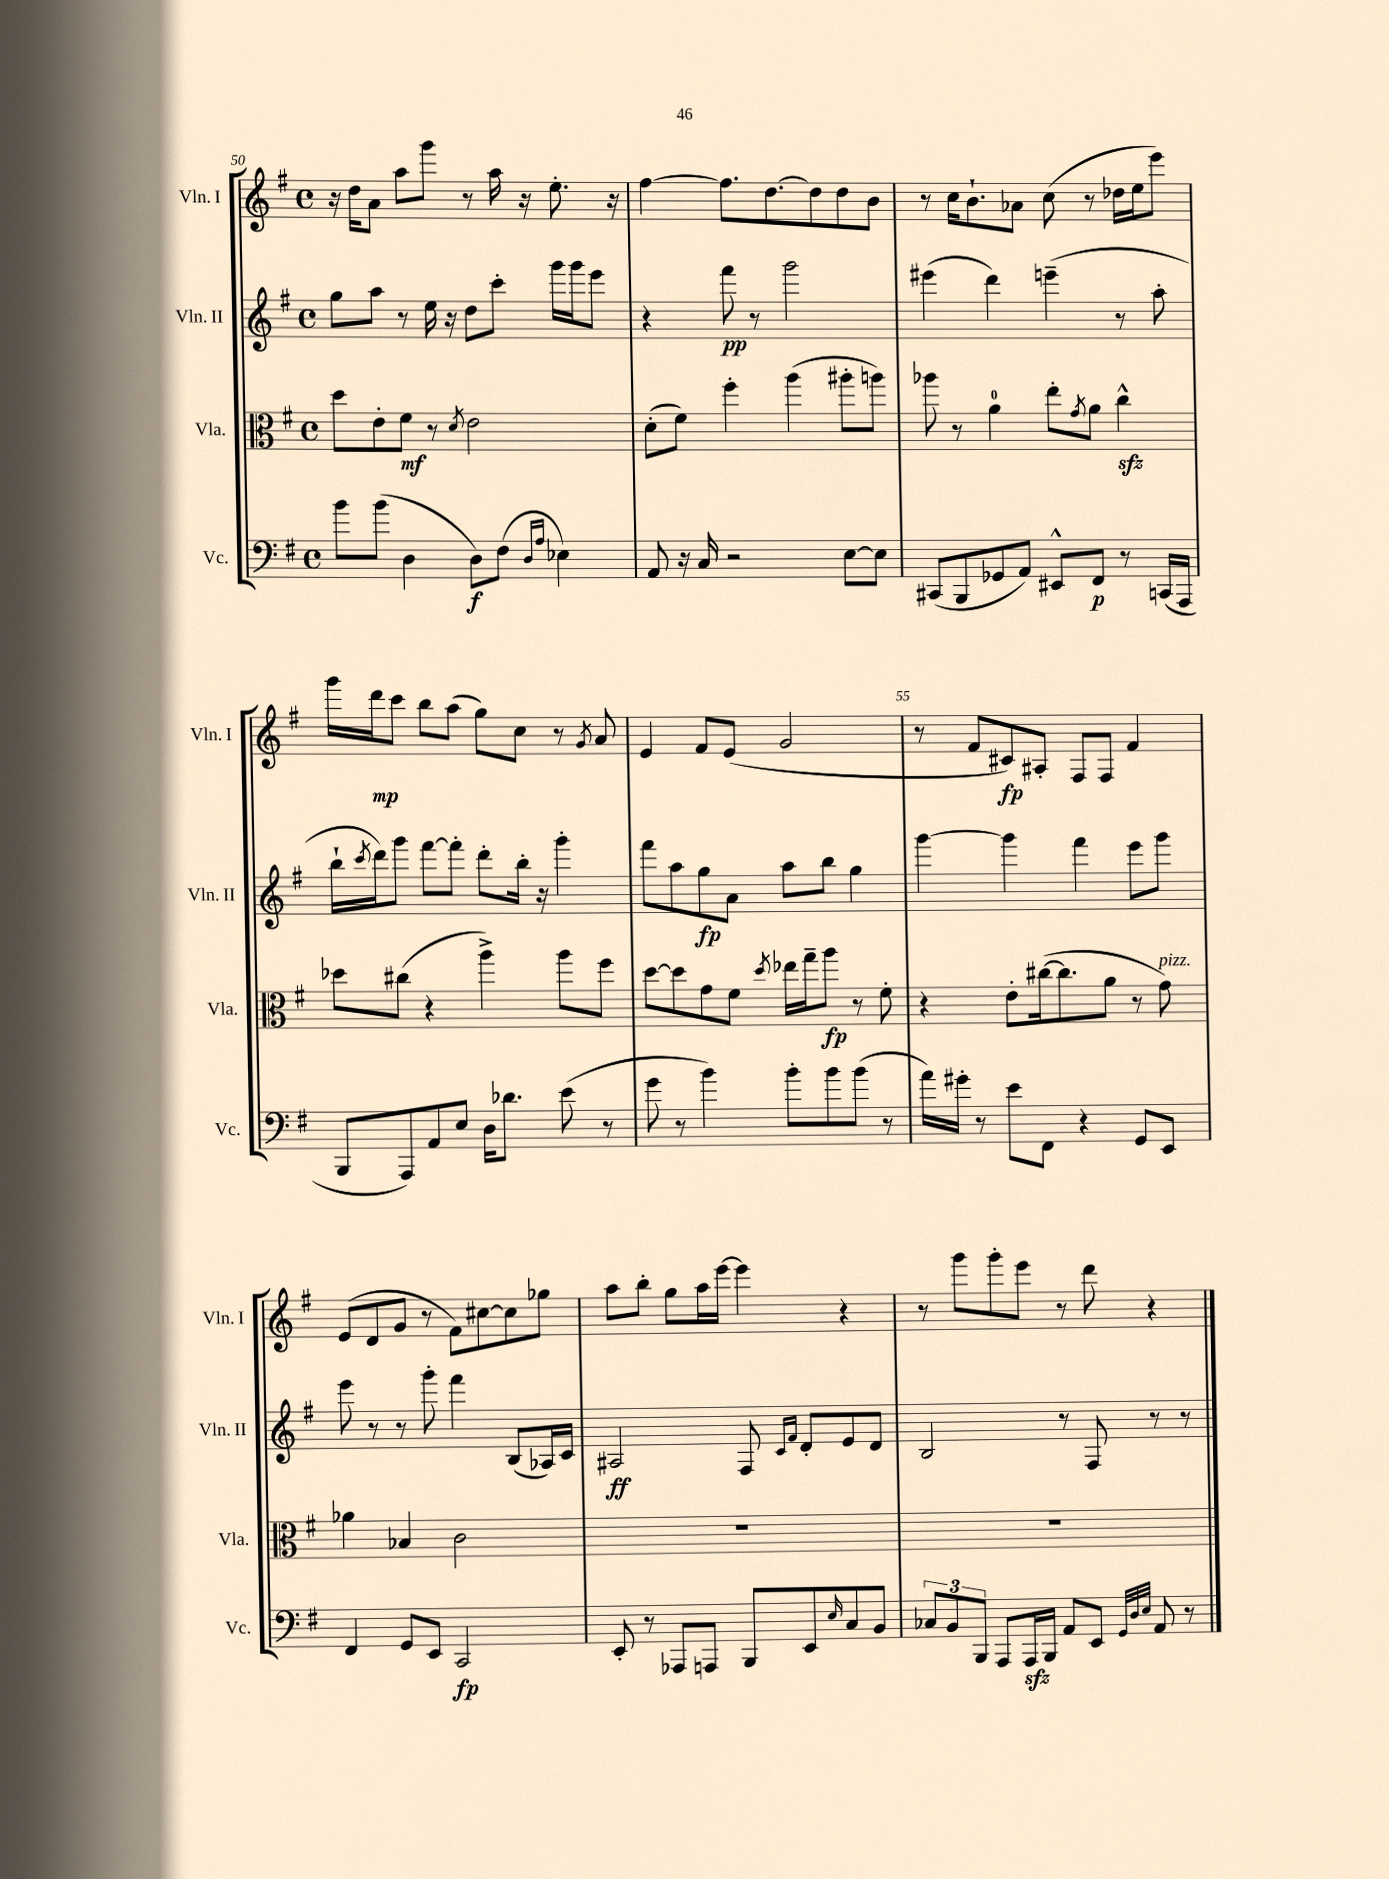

**kern	**dynam	**kern	**dynam	**kern	**dynam	**kern	**dynam
*part4	*part4	*part3	*part3	*part2	*part2	*part1	*part1
*staff4	*staff4	*staff3	*staff3	*staff2	*staff2	*staff1	*staff1
*I"Vc.	*	*I"Vla.	*	*I"Vln. II	*	*I"Vln. I	*
*I'Vc.	*	*I'Vla.	*	*I'Vln. II	*	*I'Vln. I	*
*clefF4	*	*clefC3	*	*clefG2	*	*clefG2	*
*k[f#]	*	*k[f#]	*	*k[f#]	*	*k[f#]	*
*M4/4	*	*M4/4	*	*M4/4	*	*M4/4	*
*met(c)	*	*met(c)	*	*met(c)	*	*met(c)	*
=50	=50	=50	=50	=50	=50	=50	=50
8b\L	.	8dd\L	.	8gg\L	.	16r	.
.	.	.	.	.	.	16dd\KL	.
(8b\J	.	8e'\	.	8aa\J	.	8a\J	.
4D\	.	8f#\J	mf	8r	.	8aa\L	.
.	.	8r	.	16ee\	.	8ggg\J	.
.	.	.	.	16r	.	.	.
.	.	8qd/	.	.	.	.	.
8D\L)	f	2e\	.	8dd\L	.	8r	.
(8F#\J	.	.	.	8ccc'\J	.	16aa\	.
.	.	.	.	.	.	16r	.
16qqD/LL	.	.	.	.	.	.	.
16qqA/JJ	.	.	.	.	.	.	.
4E-X\)	.	.	.	16ggg\LL	.	8.ee'\	.
.	.	.	.	16ggg\J	.	.	.
.	.	.	.	8eee\J	.	.	.
.	.	.	.	.	.	16r	.
=51	=51	=51	=51	=51	=51	=51	=51
8AA/	.	(8d'\L	.	4r	.	[4ff#\	.
16r	.	8f#\J)	.	.	.	.	.
16C/	.	.	.	.	.	.	.
2r	.	4ff#'\	.	8fff#\	pp	8.ff#\L]	.
.	.	.	.	8r	.	.	.
.	.	.	.	.	.	[8.dd\	.
.	.	(4aa\	.	2ggg\	.	.	.
.	.	.	.	.	.	8dd\]	.
[8E\L	.	8aa#X'\L	.	.	.	8dd\	.
8E\J]	.	8aan\J)	.	.	.	8b\J	.
=52	=52	=52	=52	=52	=52	=52	=52
(8CC#X/L	.	8aa-X\	.	(4eee#X\	.	8r	.
8BBB/	.	8r	.	.	.	16cc\KL	.
.	.	.	.	.	.	8.b`\	.
8GG-X/	.	4a\	.	4ddd\)	.	.	.
8AA/J)	.	.	.	.	.	8a-X\J	.
8EE#X^^/L	.	8ee'\L	.	(4eeen~\	.	(8cc\	.
.	.	8qg/	.	.	.	.	.
8FF#/J	p	8a\J	.	.	.	8r	.
8r	.	4cczz^^\	.	8r	.	16dd-X\LL	.
.	.	.	.	.	.	16ee\J	.
(16CCn/LL	.	.	.	8aa'\	.	8eee\J)	.
16AAA/JJ	.	.	.	.	.	.	.
!!LO:LB:g=z
=53	=53	=53	=53	=53	=53	=53	=53
8BBB/L	.	8dd-X\L	.	16bb`\LL	.	16ggg\LL	.
.	.	.	.	8qccc/	.	.	.
.	.	.	.	16ddd\J)	.	16ddd\J	mp
8AAA/)	.	(8cc#X\J	.	8ggg\J	.	8ccc\J	.
8AA/	.	4r	.	[8fff#\L	.	8bb\L	.
8E/J	.	.	.	8fff#'\J]	.	(8aa\J	.
16D\KL	.	4aa^\)	.	8ddd'\L	.	8gg\L)	.
8.d-X\J	.	.	.	.	.	.	.
.	.	.	.	16bb'\Jk	.	8cc\J	.
.	.	.	.	16r	.	.	.
(8e\	.	8aa\L	.	4ggg'\	.	8r	.
.	.	.	.	.	.	8qg/	.
8r	.	8ff#\J	.	.	.	8a/	.
=54	=54	=54	=54	=54	=54	=54	=54
8g\	.	[8dd\L	.	8fff#\L	.	4e/	.
8r	.	8dd\]	.	8aa\	.	.	.
4b\)	.	8g\	.	8gg\	fp	8f#/L	.
.	.	8f#\J	.	8a\J	.	(8e/J	.
.	.	8qdd/	.	.	.	.	.
8b'\L	.	16ee-X\LL	.	8aa\L	.	2g/	.
.	.	16gg~\J	.	.	.	.	.
8b\	.	8aa\J	fp	8bb\J	.	.	.
(8b\J	.	8r	.	4gg\	.	.	.
8r	.	8f#'\	.	.	.	.	.
=55	=55	=55	=55	=55	=55	=55	=55
16a\LL)	.	4r	.	[4ggg\	.	8r	.
16g#X'\JJ	.	.	.	.	.	.	.
8r	.	.	.	.	.	8f#/L	.
8e\L	.	8e'\L	.	4ggg\]	.	8c#X/)	fp
8FF#\J	.	([16cc#X\k	.	.	.	8A#X'/J	.
.	.	8.cc#\]	.	.	.	.	.
4r	.	.	.	4fff#\	.	8F#/L	.
.	.	8a\J	.	.	.	8F#/J	.
8GG/L	.	8r	.	8eee\L	.	4f#/	.
!	!	!LO:TX:a:i:t=pizz.	!	!	!	!	!
8EE/J	.	8g\)	.	8ggg\J	.	.	.
!!LO:LB:g=z
=56	=56	=56	=56	=56	=56	=56	=56
4FF#/	.	4a-X\	.	8eee\	.	(8e/L	.
.	.	.	.	8r	.	8d/	.
8GG/L	.	4B-X/	.	8r	.	8g/J	.
8EE/J	.	.	.	8ggg'\	.	8r	.
2CC/	fp	2c\	.	4fff#\	.	8f#\L)	.
.	.	.	.	.	.	[8cc#X\	.
.	.	.	.	(8B/L	.	8cc#\]	.
.	.	.	.	16A-X/L)	.	8gg-X\J	.
.	.	.	.	16c/JJ	.	.	.
=57	=57	=57	=57	=57	=57	=57	=57
8EE'/	.	1r	.	2A#X/	ff	8aa\L	.
8r	.	.	.	.	.	8bb'\J	.
8AAA-X/L	.	.	.	.	.	8gg\L	.
8AAAn/J	.	.	.	.	.	16aa\L	.
.	.	.	.	.	.	[16eee\JJ	.
8BBB/L	.	.	.	8F#/	.	4eee\]	.
.	.	.	.	16qqc/LL	.	.	.
.	.	.	.	16qqf#/JJ	.	.	.
8EE/	.	.	.	8d'/L	.	.	.
16qqE/	.	.	.	.	.	.	.
8C/	.	.	.	8e/	.	4r	.
8BB/J	.	.	.	8d/J	.	.	.
=58	=58	=58	=58	=58	=58	=58	=58
12C-X/L	.	1r	.	2B/	.	8r	.
12BB/	.	.	.	.	.	.	.
.	.	.	.	.	.	8ggg\L	.
12BBB/J	.	.	.	.	.	.	.
8AAA/L	.	.	.	.	.	8ggg'\	.
16AAAzz/L	.	.	.	.	.	8eee\J	.
16BBB/JJ	.	.	.	.	.	.	.
8AA/L	.	.	.	8r	.	8r	.
8EE/J	.	.	.	8F#/	.	8ddd\	.
32qqGG/LLL	.	.	.	.	.	.	.
32qqD/	.	.	.	.	.	.	.
32qqE/JJJ	.	.	.	.	.	.	.
8AA/	.	.	.	8r	.	4r	.
8r	.	.	.	8r	.	.	.
==	==	==	==	==	==	==	==
*-	*-	*-	*-	*-	*-	*-	*-
